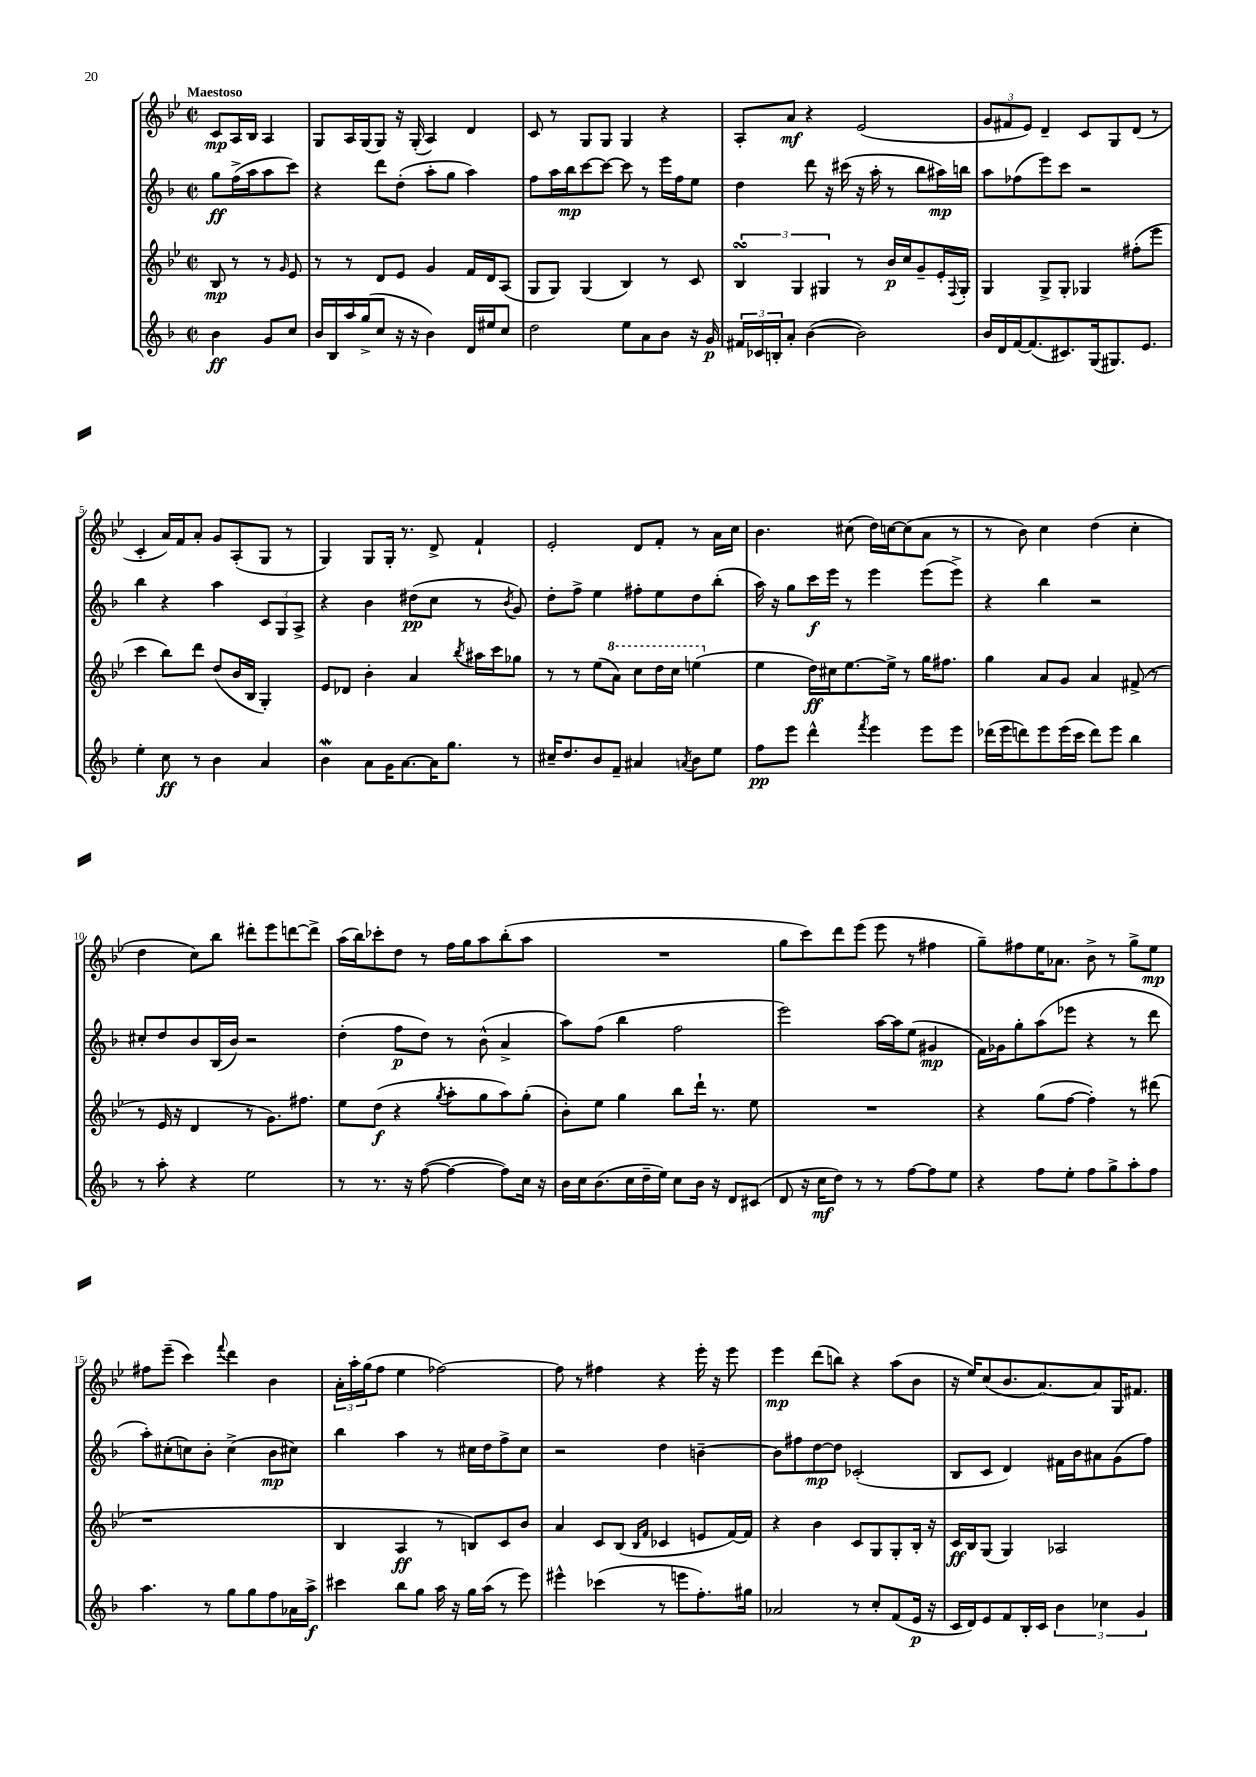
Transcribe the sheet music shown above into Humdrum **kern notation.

**kern	**kern	**kern	**kern
*staff4	*staff3	*staff2	*staff1
*clefG2	*clefG2	*clefG2	*clefG2
*k[b-]	*k[b-e-]	*k[b-]	*k[b-e-]
*M2/2	*M2/2	*M2/2	*M2/2
*met(c|)	*met(c|)	*met(c|)	*met(c|)
4b-	8B-	8gg	8c
.	8r	(16ff^	16A
.	.	16aa	16B-
8g	8r	8aa	4A
.	16qqg	.	.
8cc	8e-	8ccc)	.
=	=	=	=
16b-	8r	4r	8G
16B-	.	.	.
16aa	8r	.	16A
(16gg^	.	.	(16G
8cc	8d	8ddd	8G)
16r	8e-	(8dd'	16r
16r	.	.	(16G'
4b-)	4g	8aa'	4A)
.	.	8gg	.
16d	16f	4aa)	4d
16ee#	16d	.	.
8cc	(8A	.	.
=	=	=	=
2dd	8G	8ff	8c
.	8G)	16aa	8r
.	.	16bb-	.
.	(4G	[8ccc	8G
.	.	8ccc_	8G
8ee	4B-)	8ccc]	4G
8a	.	8r	.
8b-	8r	16eee	4r
.	.	16ff	.
16r	8c	8ee	.
16g	.	.	.
=	=	=	=
24f#	6B-	4dd	8A'
24c-	.	.	.
24B'	.	.	.
8a'	.	.	8a
.	6G	.	.
([4b-	.	8ddd	4r
.	6G#	.	.
.	.	16r	.
.	.	(16ccc#	.
2b-])	8r	16r	(2e-
.	.	16aa'	.
.	16b-	8r	.
.	16cc	.	.
.	8g~	8bb-	.
.	16e-'	16aa#)	.
.	8qqF	.	.
.	16G#'	16bb	.
=	=	=	=
16b-	4G	8aa	12g
16d	.	.	.
.	.	.	12f#
[16f	.	(8ff-	.
.	.	.	12e-)
(8.f]	.	.	.
.	8G^	8eee)	4d~
8.c#)	8G'	8ccc	.
.	4G-	2r	8c
(16G	.	.	.
8.G#)	.	.	8G
.	(8ff#'	.	(8d
8.e	.	.	.
.	8eee-	.	8r
=	=	=	=
4ee'	4ccc	4bb-	4c'
8cc	8bb-)	4r	16a)
.	.	.	16f
8r	8ddd	.	8a'
4b-	(8dd	4aa	8g
.	16b-	.	(8A'
.	16B-	.	.
4a	4G')	12c	8G
.	.	12G	.
.	.	.	8r
.	.	12A^	.
=	=	=	=
4b-	8e-	4r	4G)
.	8d-	.	.
8a	4b-'	4b-	8G
16g	.	.	16G'
[8.a	.	.	8.r
.	4a	(8dd#	.
16a]	.	8cc	8d^
8.gg	.	.	.
.	8qbb-	.	.
.	16aa#	8r	4f`
.	16ccc	.	.
.	.	8qb-	.
8r	8gg-	8g)	.
=	=	=	=
16cc#~	8r	8dd'	2e-'
8.dd	.	.	.
.	8r	8ff^	.
8b-	(8ee-	4ee	.
8f~	8aa)	.	.
4a#	8ccc	8ff#'	8d
.	16ddd	8ee	8f'
.	16ccc	.	.
8qa	.	.	.
8b-	(4eee	8dd	8r
8ee	.	(8bb-'	16a
.	.	.	16cc
=	=	=	=
8ff	4ee-	16aa)	4.b-
.	.	16r	.
8eee	.	8gg	.
4ddd^^	16dd)	16ccc	.
.	16cc#	16eee	.
.	[8.ee-	8r	(8cc#
8qfff	.	.	.
4eee	.	4eee	16dd)
.	16ee-^]	.	[16cc
.	8r	.	(8cc]
8eee	16gg	(8eee	8a
.	8.ff#	.	.
8eee	.	8eee^)	8r
=	=	=	=
(16ddd-	4gg	4r	8r
16eee	.	.	.
8ddd)	.	.	8b-)
8eee	8a	4bb-	4cc
(16eee	8g	.	.
16ccc	.	.	.
8ddd)	4a	2r	(4dd
8eee	.	.	.
4bb-	(8f#^	.	4cc'
.	8r	.	.
=	=	=	=
8r	8r	8cc#'	4dd
8aa'	16e-	8dd	.
.	16r	.	.
4r	4d	8b-	8cc)
.	.	(16B-	8bb-
.	.	16b-)	.
2ee	8r	2r	8ddd#'
.	8.g)	.	8eee-
.	.	.	[8ddd
.	8.ff#	.	.
.	.	.	8ddd^]
=	=	=	=
8r	8ee-	(4dd'	(16aa
.	.	.	16bb-)
8.r	(8dd	.	8ccc-'
.	4r	8ff	8dd
16r	.	.	.
([8ff	.	8dd)	8r
.	8qgg	.	.
4ff_	8aa'	8r	16ff
.	.	.	16gg
.	8gg	(8b-^^	8aa
8ff])	8aa)	4a^	(8bb-'
16cc	(8gg'	.	8aa
16r	.	.	.
=	=	=	=
16b-	8b-')	8aa)	1r
16cc	.	.	.
(8.b-	8ee-	(8ff	.
.	4gg	4bb-	.
16cc	.	.	.
16dd~	.	.	.
16ee)	.	.	.
8cc	8bb-	2ff	.
16b-	16ddd`	.	.
16r	8.r	.	.
8d	.	.	.
(8c#	8ee-	.	.
=	=	=	=
8d	1r	2eee)	8gg
16r	.	.	8ccc)
16cc	.	.	.
8dd)	.	.	8ddd
8r	.	.	(8eee-
8r	.	[16aa	8eee-
.	.	16aa]	.
[8ff	.	(8ee	8r
8ff]	.	4g#	4ff#
8ee	.	.	.
=	=	=	=
4r	4r	16f)	8gg~)
.	.	16g-	.
.	.	8gg'	8ff#
8ff	(8gg	(8aa	16ee-
.	.	.	8.a-
8ee'	[8ff	8eee-	.
8ff	4ff'])	4r	8b-^
8gg^	.	.	8r
8aa'	8r	8r	8gg^
8ff	(8ddd#	8ddd	8ee-
=	=	=	=
4.aa	1r	8aa')	8ff#
.	.	(8cc#'	(8eee-~
.	.	8cc)	4ccc)
8r	.	8b-'	.
.	.	.	8qqfff
8gg	.	(4cc^	4ddd
8gg	.	.	.
8ff	.	8b-	4b-
16a-	.	8cc#)	.
16aa^	.	.	.
=	=	=	=
4ccc#	4B-	4bb-	24a'
.	.	.	24aa'
.	.	.	(24gg
.	.	.	8ff
8bb-	4A	4aa	4ee-
8gg	.	.	.
16aa	8r	8r	[2ff-)
16r	.	.	.
16gg	8B)	16cc#	.
(16aa	.	16dd	.
8r	8c	8ff^	.
8eee)	8b-	8cc#	.
=	=	=	=
4eee#^^	4a	2r	8ff-]
.	.	.	8r
(4ccc-	8c	.	4ff#
.	(8B-	.	.
.	16qqB-	.	.
.	16qqf	.	.
8r	4c-	4dd	4r
8eee	.	.	.
8.ff')	8e	[4b~	16eee-'
.	.	.	16r
.	[16f)	.	8eee-
16gg#	16f]	.	.
=	=	=	=
2a-	4r	8b]	4eee-
.	.	8ff#	.
.	4b-	[8dd	(8ddd
.	.	8dd]	8bb)
8r	8c	(2c-'	4r
8cc'	8G	.	.
(8f	8G'	.	(8aa
16e	16B-'	.	8b-
16r	16r	.	.
=	=	=	=
16c	16c	8B-	16r
16d)	16B-	.	16ee-)
8e	(8G	8c	(8cc
8f	4G)	4d)	8.b-
16B-'	.	.	.
16c	.	.	[8.a)
6b-	2A-	16f#	.
.	.	16b-	.
.	.	8a#	8a]
6cc-	.	.	.
.	.	(8g	16G
.	.	.	8.f#
6g	.	.	.
.	.	8ff)	.
==	==	==	==
*-	*-	*-	*-
